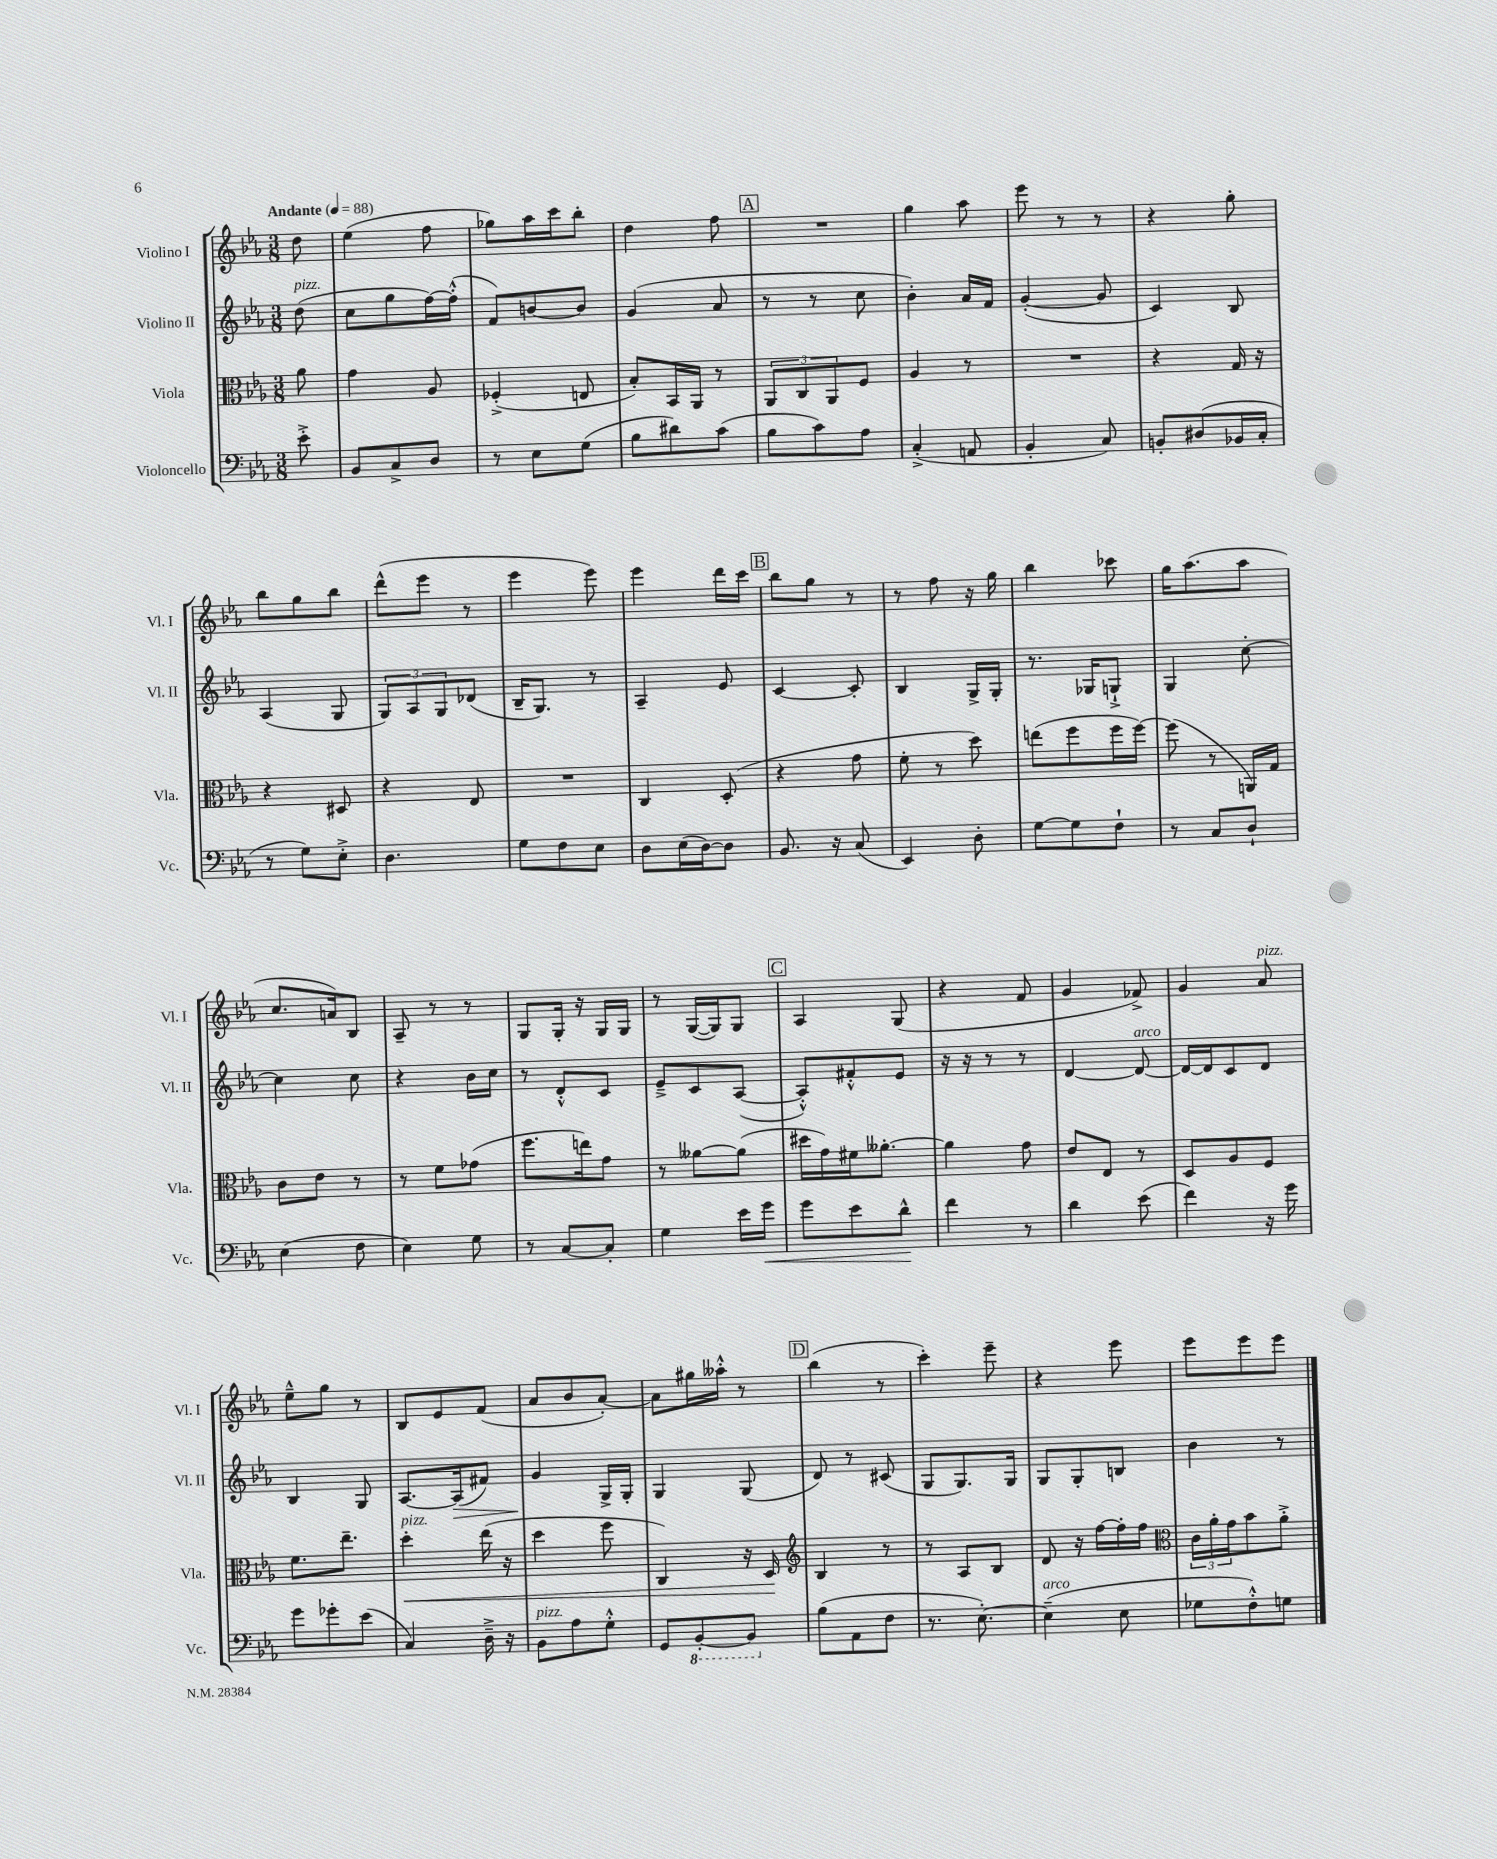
<<
\new StaffGroup <<
\new Staff = "s0" \with { instrumentName = "Violino I" shortInstrumentName = "Vl. I" } {
    \clef treble \key ees \major \numericTimeSignature \time 3/8 \partial 8 \tempo "Andante" 4 = 88
    d''8 |
    ees''4( f''8 |
    ges''8) aes''16 c'''16 bes''8-. |
    d''4 f''8 |
    \mark \markup { \box "A" } R4. |
    g''4 aes''8 |
    ees'''8 r8 r8 |
    r4 g''8-. |
    bes''8 g''8 bes''8 |
    d'''8-^( ees'''8 r8 |
    ees'''4 ees'''8) |
    ees'''4 d'''16 c'''16 |
    \mark \markup { \box "B" } bes''8 g''8 r8 |
    r8 f''8 r16 g''16 |
    bes''4 ces'''8 |
    g''16 aes''8.( aes''8 |
    c''8. a'16) bes8 |
    aes8-- r8 r8 |
    g8 g16-. r16 g16 g16 |
    r8 g16~( g16) g8 |
    \mark \markup { \box "C" } aes4 g8( |
    r4 f'8 |
    g'4 fes'8->) |
    g'4 aes'8^\markup { \italic "pizz." } |
    ees''8---^ g''8 r8 |
    bes8 ees'8 f'8( |
    aes'8 bes'8 aes'8~-.) |
    aes'8 gis''16 aeses''16-.-^ r8 |
    \mark \markup { \box "D" } bes''4( r8 |
    c'''4-.) ees'''8-- |
    r4 ees'''8 |
    ees'''8 ees'''8 ees'''8 \bar "|." |
}
\new Staff = "s1" \with { instrumentName = "Violino II" shortInstrumentName = "Vl. II" } {
    \clef treble \key ees \major \numericTimeSignature \time 3/8 \partial 8
    d''8^\markup { \italic "pizz." }( |
    c''8 g''8 f''16~) f''16-.-^( |
    f'8) b'8~ b'8 |
    g'4( aes'8 |
    \mark \markup { \box "A" } r8 r8 c''8 |
    bes'4-.) aes'16 f'16 |
    g'4~-.( g'8 |
    c'4) bes8 |
    aes4( g8 |
    \tuplet 3/2 { g8) aes8 g8 } des'8( |
    bes16-- g8.) r8 |
    aes4-- ees'8 |
    \mark \markup { \box "B" } c'4~ c'8-. |
    bes4 g16-> g16-. |
    r8. ges16 g8-!-> |
    g4 c''8~-. |
    c''4 c''8 |
    r4 bes'16 c''16 |
    r8 d'8-.-^ c'8 |
    ees'8---> c'8 aes8~( |
    \mark \markup { \box "C" } aes8-.-^) fis'8-.-^ ees'8 |
    r16 r16 r8 r8 |
    d'4~ d'8~^\markup { \italic "arco" } |
    d'16~ d'16 c'8 d'8 |
    bes4 g8 |
    aes8.~ aes16\>( fis'8) |
    g'4\! g16-> g16-. |
    g4 g8( |
    \mark \markup { \box "D" } d'8) r8 cis'8( |
    g8 g8.) g16 |
    g8 g8-. b8 |
    bes'4 r8 \bar "|." |
}
\new Staff = "s2" \with { instrumentName = "Viola" shortInstrumentName = "Vla." } {
    \clef alto \key ees \major \numericTimeSignature \time 3/8 \partial 8
    aes'8 |
    g'4 aes8 |
    fes4-.->( e8 |
    bes8-.) bes,16 aes,16 r8 |
    \mark \markup { \box "A" } \tuplet 3/2 { aes,8 c8 aes,8 } f8 |
    aes4 r8 |
    R4. |
    r4 g16 r16 |
    r4 dis8 |
    r4 ees8 |
    R4. |
    c4 d8-.( |
    \mark \markup { \box "B" } r4 g'8 |
    f'8-. r8 d''8) |
    e''8( f''8 f''16 f''16~) |
    f''8( r8 a,16) g16 |
    c'8 ees'8 r8 |
    r8 f'8 ges'8( |
    f''8. e''16) g'8 |
    r8 aeses'8~ aeses'8( |
    \mark \markup { \box "C" } dis''16 g'16) fis'16 aeses'8.~-. |
    aeses'4 g'8 |
    ees'8 ees8 r8 |
    d8 aes8 f8 |
    f'8. ees''8.-- |
    d''4-.\<^\markup { \italic "pizz." } ees''16( r16 |
    d''4 f''8 |
    c4) r16 d16\! |
    \mark \markup { \box "D" } \clef treble bes4 r8 |
    r8 aes8 bes8 |
    d'8 r16 f''16~ f''16-. f''16 |
    \clef alto \tuplet 3/2 { c'16 aes'16-. g'16 } bes'8 aes'8-.-> \bar "|." |
}
\new Staff = "s3" \with { instrumentName = "Violoncello" shortInstrumentName = "Vc." } {
    \clef bass \key ees \major \numericTimeSignature \time 3/8 \partial 8
    ees'8-.-> |
    bes,8 c8-> d8 |
    r8 ees8 g8( |
    bes8 dis'8) c'8( |
    \mark \markup { \box "A" } bes8 c'8) aes8 |
    c4-.->( a,8 |
    bes,4-. c8) |
    b,8-. dis8( bes,16 c16-. |
    r8 g8) ees8-.-> |
    d4. |
    g8 f8 ees8 |
    d8 ees16( d16~) d8 |
    \mark \markup { \box "B" } bes,8. r16 c8( |
    ees,4) d8-. |
    g8~ g8 f8-! |
    r8 c8 d8-! |
    ees4( f8 |
    ees4) g8 |
    r8 c8~ c8-. |
    g4 ees'16 g'16\< |
    \mark \markup { \box "C" } g'8 ees'8 d'8-^\! |
    f'4 r8 |
    d'4 ees'8( |
    f'4) r16 g'16 |
    g'8 ges'8-. ees'8( |
    c4) d16---> r16 |
    bes,8^\markup { \italic "pizz." } aes8 g8-.-^ |
    g,8 \ottava #-1 bes,,8~-. bes,,8 \ottava #0 |
    \mark \markup { \box "D" } bes8( aes,8 f8 |
    r8. ees8.~-.) |
    ees4--^\markup { \italic "arco" }( ees8 |
    ges8 f8-.-^) g8 \bar "|." |
}
>>
>>
\layout { \context { \Score \remove "Bar_number_engraver" } }
